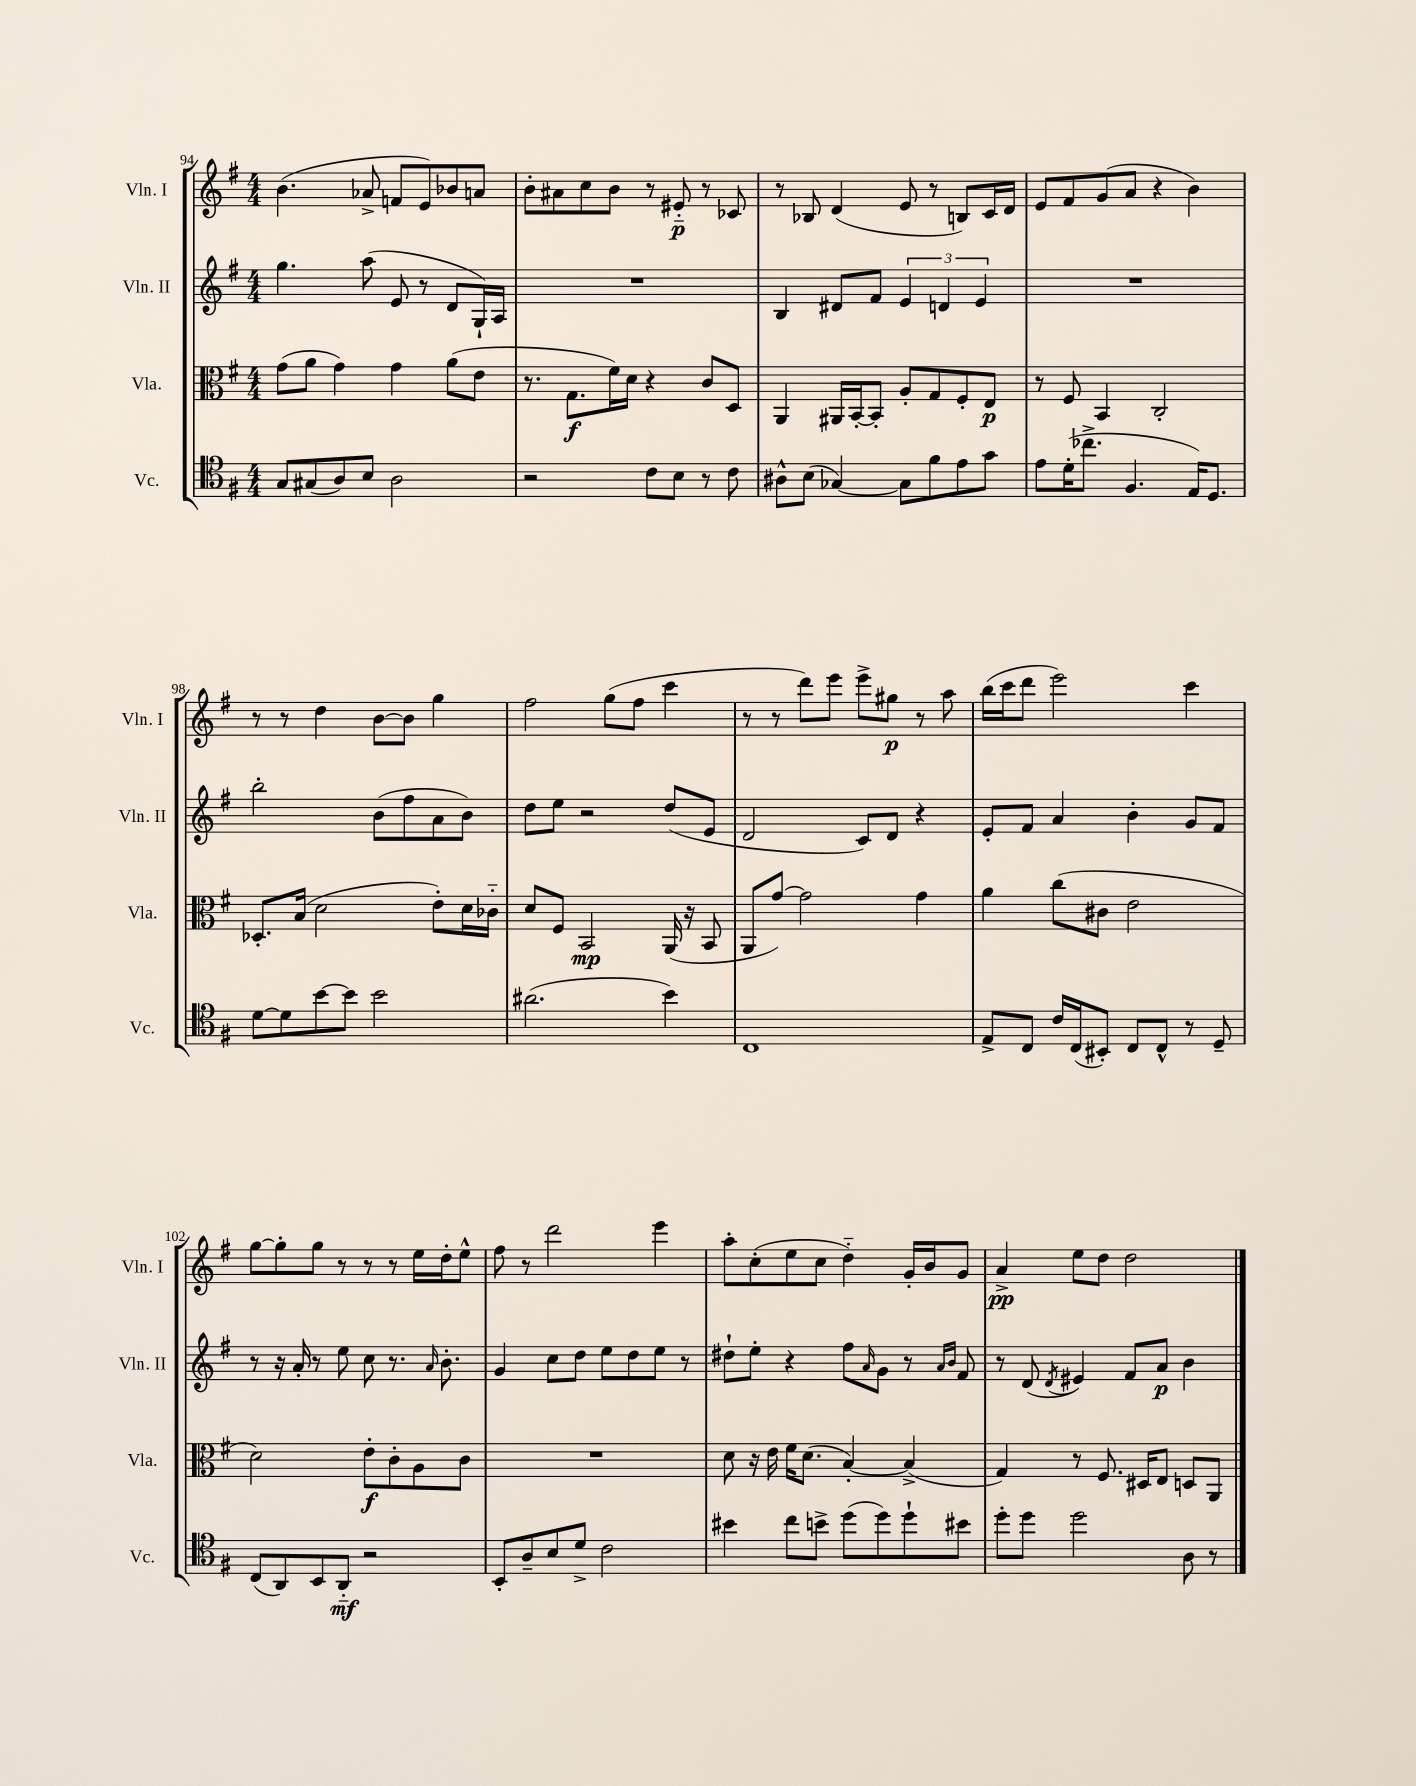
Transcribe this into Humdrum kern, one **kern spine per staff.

**kern	**dynam	**kern	**dynam	**kern	**dynam	**kern	**dynam
*part4	*part4	*part3	*part3	*part2	*part2	*part1	*part1
*staff4	*staff4	*staff3	*staff3	*staff2	*staff2	*staff1	*staff1
*I"Vc.	*	*I"Vla.	*	*I"Vln. II	*	*I"Vln. I	*
*I'Vc.	*	*I'Vla.	*	*I'Vln. II	*	*I'Vln. I	*
*clefC4	*	*clefC3	*	*clefG2	*	*clefG2	*
*k[f#]	*	*k[f#]	*	*k[f#]	*	*k[f#]	*
*M4/4	*	*M4/4	*	*M4/4	*	*M4/4	*
=94	=94	=94	=94	=94	=94	=94	=94
8G/L	.	(8g\L	.	4.gg\	.	(4.b\	.
(8G#X/	.	8a\J	.	.	.	.	.
8A/)	.	4g\)	.	.	.	.	.
8B/J	.	.	.	(8aa\	.	8a-X^/	.
2A\	.	4g\	.	8e/	.	8fn/L	.
.	.	.	.	8r	.	8e/)	.
.	.	(8a\L	.	8d/L	.	8b-X/	.
.	.	8e\J	.	16G`/L)	.	8an/J	.
.	.	.	.	16A/JJ	.	.	.
=95	=95	=95	=95	=95	=95	=95	=95
2r	.	8.r	.	1r	.	8b'\L	.
.	.	.	.	.	.	8a#X\	.
.	.	8.G\L	f	.	.	.	.
.	.	.	.	.	.	8cc\	.
.	.	16f#\L)	.	.	.	8b\J	.
.	.	16d\JJ	.	.	.	.	.
8c\L	.	4r	.	.	.	8r	.
8B\J	.	.	.	.	.	8e#X/	p
8r	.	8c/L	.	.	.	8r	.
8c\	.	8D/J	.	.	.	8c-X/	.
=96	=96	=96	=96	=96	=96	=96	=96
8A#X^^\L	.	4AA/	.	4B/	.	8r	.
(8B\J	.	.	.	.	.	8B-X/	.
[4G-X/)	.	16AA#X/LL	.	8d#X/L	.	(4d/	.
.	.	[16BB'/J	.	.	.	.	.
.	.	8BB'/J]	.	8f#/J	.	.	.
8G-\L]	.	8A'/L	.	6e/	.	8e/	.
8f#\	.	8G/	.	.	.	8r	.
.	.	.	.	6dn/	.	.	.
8e\	.	8F#'/	.	.	.	8Bn/L)	.
.	.	.	.	6e/	.	.	.
8g\J	.	8E/J	p	.	.	16c/L	.
.	.	.	.	.	.	16d/JJ	.
=97	=97	=97	=97	=97	=97	=97	=97
8e\L	.	8r	.	1r	.	8e/L	.
(16d'\K	.	8F#/	.	.	.	8f#/	.
8.cc-X^\J	.	.	.	.	.	.	.
.	.	4BB/	.	.	.	(8g/	.
4.F#/	.	.	.	.	.	8a/J	.
.	.	2C'/	.	.	.	4r	.
16E/KL)	.	.	.	.	.	4b\)	.
8.D/J	.	.	.	.	.	.	.
!!LO:LB:g=z
=98	=98	=98	=98	=98	=98	=98	=98
[8d\L	.	8.D-X'/L	.	2bb'\	.	8r	.
8d\]	.	.	.	.	.	8r	.
.	.	(16B/Jk	.	.	.	.	.
[8b\	.	2d\	.	.	.	4dd\	.
8b\J]	.	.	.	.	.	.	.
2b\	.	.	.	(8b\L	.	[8b\L	.
.	.	.	.	8ff#\	.	8b\J]	.
.	.	8e'\L)	.	8a\	.	4gg\	.
.	.	16d\L	.	8b\J)	.	.	.
.	.	16c-X\JJ	.	.	.	.	.
=99	=99	=99	=99	=99	=99	=99	=99
(2.a#X\	.	8d/L	.	8dd\L	.	2ff#\	.
.	.	8F#/J	.	8ee\J	.	.	.
.	.	2BB/	mp	2r	.	.	.
.	.	.	.	.	.	(8gg\L	.
.	.	.	.	.	.	8ff#\J	.
4b\)	.	(16AA/	.	(8dd/L	.	4ccc\	.
.	.	16r	.	.	.	.	.
.	.	8BB/	.	8e/J	.	.	.
=100	=100	=100	=100	=100	=100	=100	=100
1C	.	8AA/L	.	2d/	.	8r	.
.	.	[8g/J)	.	.	.	8r	.
.	.	2g\]	.	.	.	8ddd\L)	.
.	.	.	.	.	.	8eee\J	.
.	.	.	.	8c/L)	.	8eee^\L	.
.	.	.	.	8d/J	.	8gg#X\J	p
.	.	4g\	.	4r	.	8r	.
.	.	.	.	.	.	8aa\	.
=101	=101	=101	=101	=101	=101	=101	=101
8E^/L	.	4a\	.	8e'/L	.	(16bb\LL	.
.	.	.	.	.	.	16ccc\J	.
8C/J	.	.	.	8f#/J	.	8ddd\J	.
16c/LL	.	(8cc\L	.	4a/	.	2eee\)	.
(16C/J	.	.	.	.	.	.	.
8BB#X'/J)	.	8c#X\J	.	.	.	.	.
8C/L	.	2e\	.	4b'\	.	.	.
8C^^/J	.	.	.	.	.	.	.
8r	.	.	.	8g/L	.	4ccc\	.
8D~/	.	.	.	8f#/J	.	.	.
!!LO:LB:g=z
=102	=102	=102	=102	=102	=102	=102	=102
(8C/L	.	2d\)	.	8r	.	[8gg\L	.
8AA/)	.	.	.	16r	.	8gg'\]	.
.	.	.	.	16a'/	.	.	.
8BB/	.	.	.	8r	.	8gg\J	.
8AA/J	mf	.	.	8ee\	.	8r	.
2r	.	8e'\L	f	8cc\	.	8r	.
.	.	8c'\	.	8.r	.	8r	.
.	.	8A\	.	.	.	16ee\LL	.
.	.	.	.	16qqa/	.	.	.
.	.	.	.	8.b'\	.	16dd'\J	.
.	.	8c\J	.	.	.	8ee^^\J	.
=103	=103	=103	=103	=103	=103	=103	=103
8BB'/L	.	1r	.	4g/	.	8ff#\	.
8A~/	.	.	.	.	.	8r	.
8B/	.	.	.	8cc\L	.	2ddd\	.
8d^/J	.	.	.	8dd\J	.	.	.
2c\	.	.	.	8ee\L	.	.	.
.	.	.	.	8dd\	.	.	.
.	.	.	.	8ee\J	.	4eee\	.
.	.	.	.	8r	.	.	.
=104	=104	=104	=104	=104	=104	=104	=104
4b#X\	.	8d\	.	8dd#X`\L	.	8aa'\L	.
.	.	16r	.	8ee'\J	.	(8cc'\	.
.	.	16e\	.	.	.	.	.
8cc\L	.	16f#\KL	.	4r	.	8ee\	.
.	.	(8.d\J	.	.	.	.	.
8bn^\J	.	.	.	.	.	8cc\J	.
(8dd\L	.	[4B'/)	.	8ff#\L	.	4dd\)	.
.	.	.	.	16qqa/	.	.	.
8dd\)	.	.	.	8g\J	.	.	.
8dd`\	.	(4B^/]	.	8r	.	16g'/LL	.
.	.	.	.	.	.	16b/J	.
.	.	.	.	16qqa/LL	.	.	.
.	.	.	.	16qqb/JJ	.	.	.
8b#X\J	.	.	.	8f#/	.	8g/J	.
=105	=105	=105	=105	=105	=105	=105	=105
8dd'\L	.	4G/)	.	8r	.	4a^/	pp
8dd\J	.	.	.	(8d/	.	.	.
.	.	.	.	8qd/	.	.	.
2dd\	.	8r	.	4e#X/)	.	8ee\L	.
.	.	8.F#/	.	.	.	8dd\J	.
.	.	.	.	8f#/L	.	2dd\	.
.	.	16D#X/KL	.	.	.	.	.
.	.	8E/J	.	8a/J	p	.	.
8A\	.	8Dn/L	.	4b\	.	.	.
8r	.	8AA/J	.	.	.	.	.
==	==	==	==	==	==	==	==
*-	*-	*-	*-	*-	*-	*-	*-
